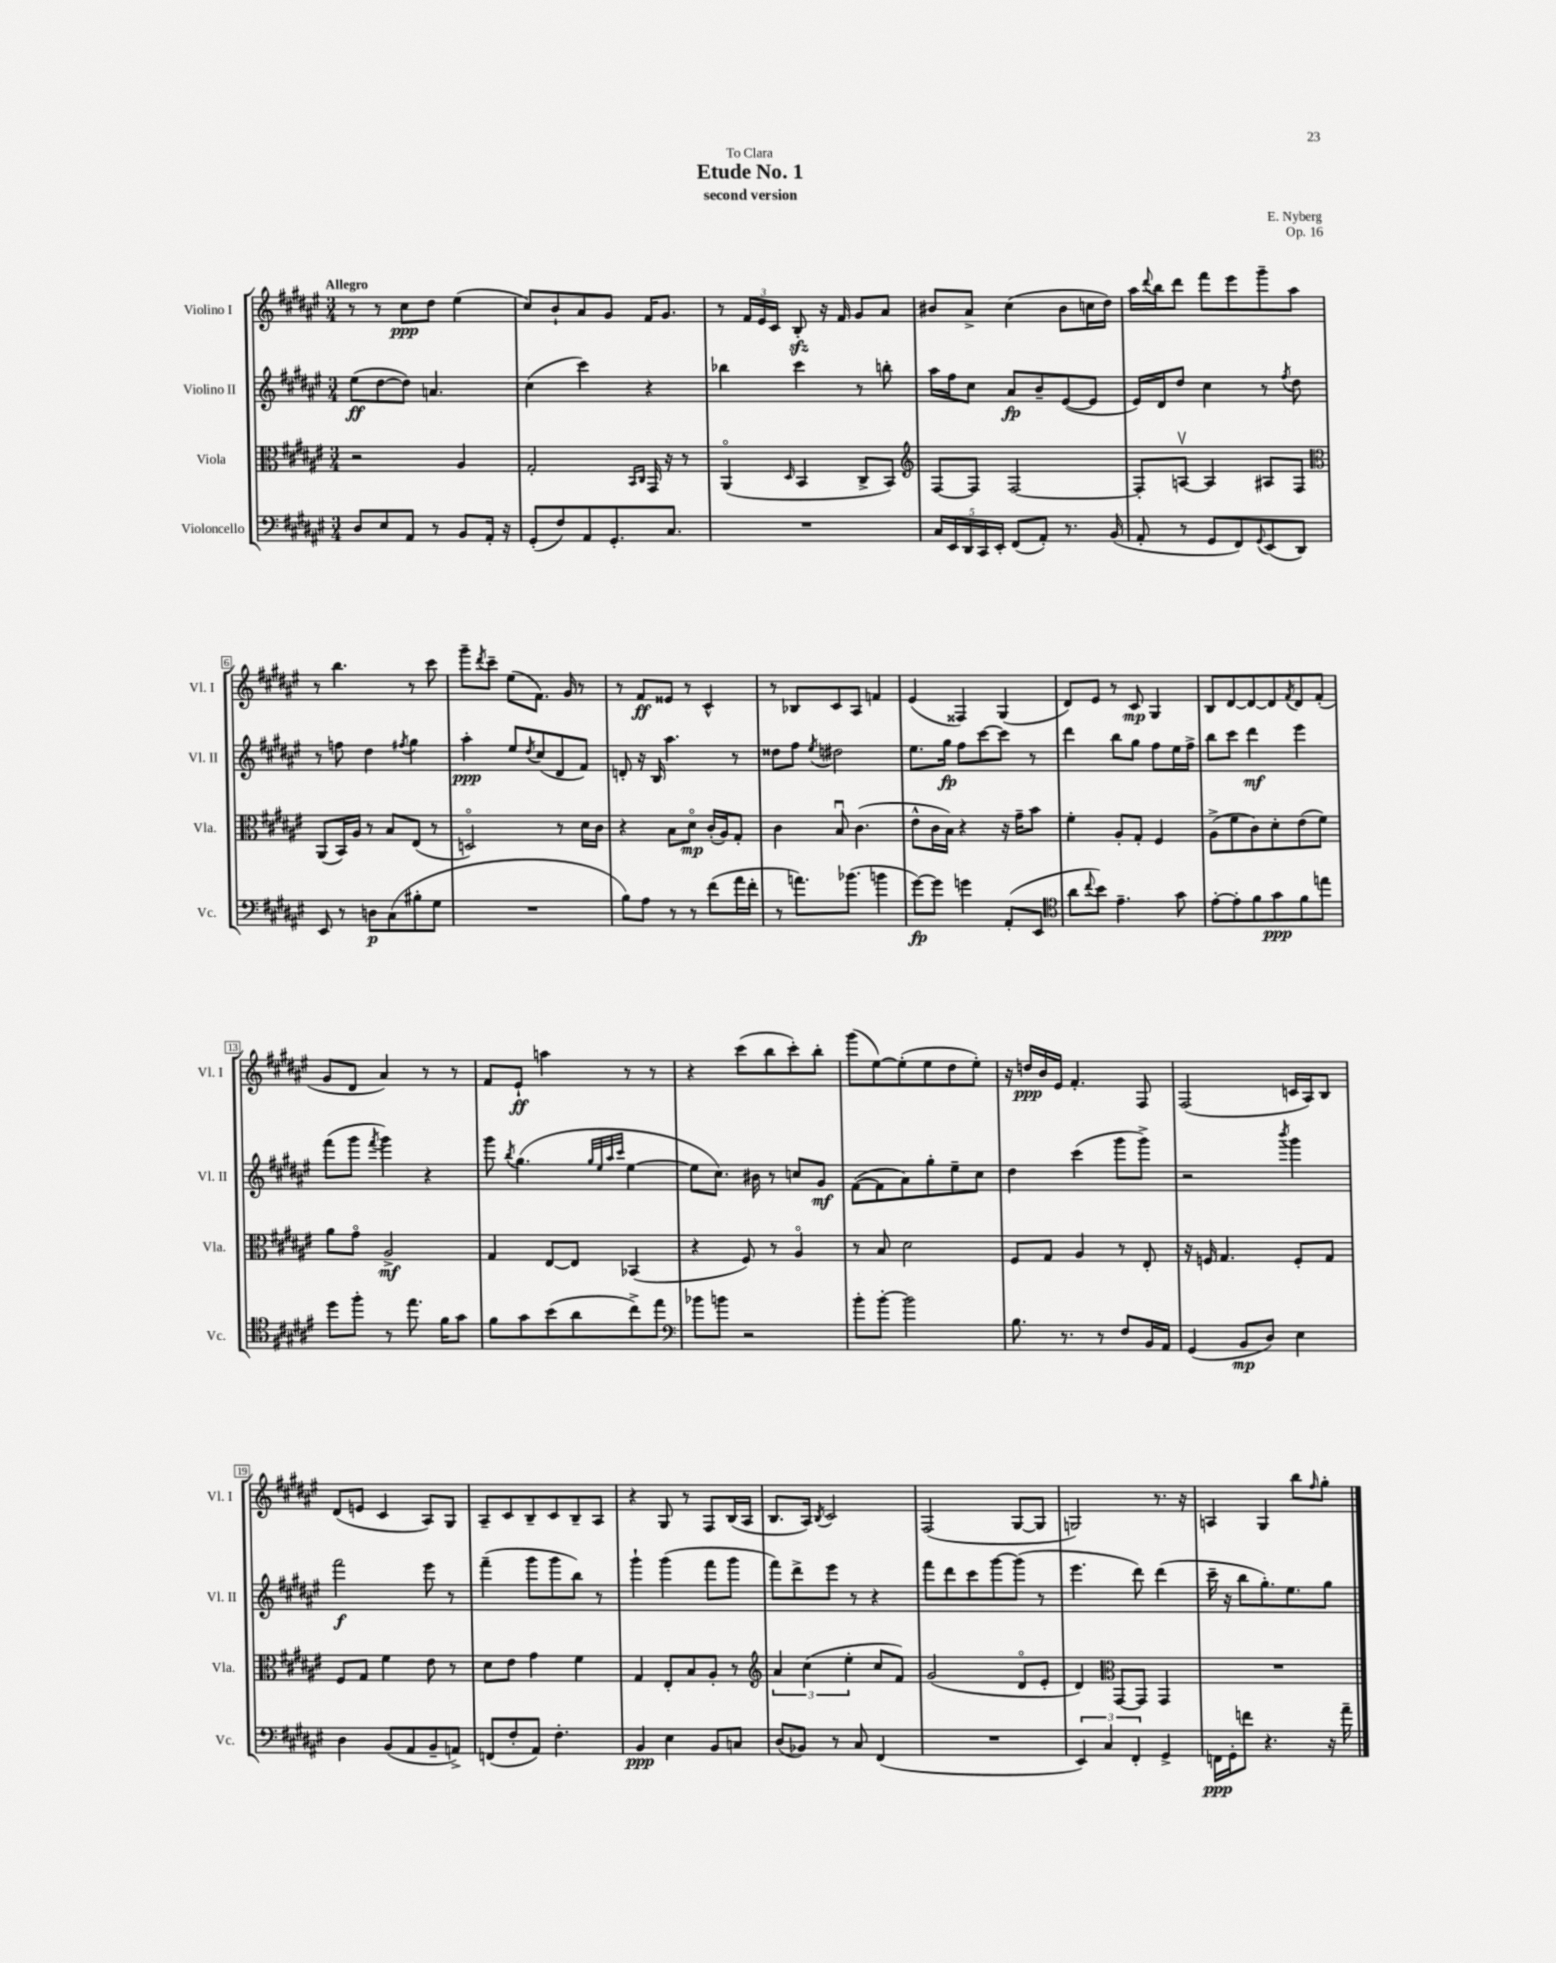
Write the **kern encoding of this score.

**kern	**kern	**kern	**kern
*staff4	*staff3	*staff2	*staff1
*clefF4	*clefC3	*clefG2	*clefG2
*k[f#c#g#d#a#e#]	*k[f#c#g#d#a#e#]	*k[f#c#g#d#a#e#]	*k[f#c#g#d#a#e#]
*M3/4	*M3/4	*M3/4	*M3/4
8D#	2r	(8ee#	8r
8E#	.	[8dd#	8r
8AA#	.	8dd#])	8cc#
8r	.	4.a	8dd#
8BB	4A#	.	(4ee#
16AA#'	.	.	.
16r	.	.	.
=	=	=	=
(8GG#'	2G#'	(4cc#	8cc#)
8F#)	.	.	8b`
8AA#	.	4ccc#)	8a#
8.GG#'	.	.	8g#
.	16qqBB	.	.
.	16qqC#	.	.
.	16GG#	4r	16f#
8.C#	16r	.	8.g#
.	8r	.	.
=	=	=	=
2.r	(4AA#o	4bb-	8r
.	.	.	24f#
.	.	.	24e#
.	.	.	24c#
.	16qqD#	.	.
.	4BB	4ccc#	8B'
.	.	.	16r
.	.	.	16f#
.	8C#^	8r	8g#
.	8BB)	8bb'	8a#
=	=	=	=
*	*clefG2	*	*
20C#	[8F#	16aa#	8b#
20EE#	.	.	.
.	.	16ff#	.
20DD#	.	.	.
.	8F#]	8cc#	8a#^
20CC#	.	.	.
20EE#'	.	.	.
(8FF#	[2F#	8a#	(4cc#
8AA#')	.	8b~	.
8.r	.	([8e#	8b#
.	.	8e#]	16cc
(16BB	.	.	16dd#)
=	=	=	=
8AA#'	8F#']	16e#)	16aa#
.	.	.	8qqddd#
.	.	16d#	16bb
8r	[8Av	8dd#	8ddd#
8GG#	4A]	4cc#	8fff#
8FF#)	.	.	8eee#
8qqGG#	.	.	.
(8EE#	8A#	8r	8ggg#~
.	.	8qff#	.
8DD#)	8F#	8dd#	8aa#
=	=	=	=
*	*clefC3	*	*
8EE#	(8AA#	8r	8r
8r	16BB)	8ff	4.bb
.	16A#	.	.
8D	8r	4dd#	.
(8C#	8B	.	.
.	.	8qff#	.
8B#'	(8E#	4gg#	8r
8G#	8r	.	8ccc#
=	=	=	=
2.r	2Do)	4aa#'	8ggg#~
.	.	.	8qddd#
.	.	.	8ccc#~
.	.	8ee#	(8ee#
.	.	8qdd#	.
.	.	(8cc#	8.f#)
.	8r	8d#	.
.	.	.	16g#
.	16d#	8f#)	8r
.	16c#	.	.
=	=	=	=
8B)	4r	8d'	8r
8A#	.	16r	8f#
.	.	16B	.
8r	8B	4.aa#	8e##
8r	8d#o	.	8r
(8f#	(16c#'	.	4c#^^
.	16A#)	.	.
16a#	8G#'	8r	.
16f#'	.	.	.
=	=	=	=
8r	4c#	8dd##	8r
8.a)	.	8ff#	8B-
.	.	8qee#	.
.	8Bu	2dd#	8c#
(8.b-	.	.	.
.	(4.c#	.	8A#
4b	.	.	4f
=	=	=	=
[8g#)	8e#^^	8.ee#	(4e#
8g#]	16c#	.	.
.	16B)	16gg#	.
4g	4r	8ff#	4F##)
.	.	[8ccc#	.
(8AA#'	16r	8ccc#]	(4G#
.	16g#~	.	.
8EE#	8b	8r	.
=	=	=	=
*clefC4	*	*	*
8a#	4f#'	4ddd#	8d#)
8qqcc#	.	.	.
8b)	.	.	8e#
4.e#~	8A#'	8bb	8r
.	8G#'	8gg#	8c#
.	4F#	8ff#	4G#
8g#	.	16ee#	.
.	.	16ff#^	.
=	=	=	=
[8e#'	(8A#^	8bb	8B
8e#']	8f#	8ccc#	[8d#
8f#	8c#)	4ddd#	8d#_
8g#	8d#'	.	8d#]
.	.	.	8qf#
8f#	(8e#	4eee#	8d#
8ee	8f#)	.	(8f#'
=	=	=	=
8dd#	8a#	(8fff#	8g#
8ff#'	8g#o	8ggg#	8d#
.	.	8qfff#	.
8r	2A#^	4ggg#)	4a#)
8.ee#	.	.	.
.	.	4r	8r
16f#	.	.	.
8g#	.	.	8r
=	=	=	=
8f#	4G#	8ggg#	8f#
.	.	8qbb	.
8g#	.	(4.gg#	8e#`
(8b	[8E#	.	4aa
8a#	8E#]	.	.
.	.	32qqgg#	.
.	.	32qqee#	.
.	.	32qqaa#	.
.	.	32qqccc#	.
8cc#^)	(4BB-	[4ee#	8r
8ee#	.	.	8r
=	=	=	=
*clefF4	*	*	*
8b-	4r	8ee#]	4r
8b	.	8.cc#)	.
2r	8F#)	.	(8ccc#
.	.	16b#	.
.	8r	8r	8bb
.	4A#o	8cc	8ccc#')
.	.	8g#	8bb'
=	=	=	=
8b'	8r	([8f#	(8ggg#
[8b'	8B	8f#]	[8ee#)
2b]	2d#	8a#)	(8ee#']
.	.	8gg#'	8ee#
.	.	8ee#~	8dd#
.	.	8cc#	8ee#')
=	=	=	=
8.B	8F#	4dd#	16r
.	.	.	16dd
.	8G#	.	16b
8.r	.	.	16e#
.	4A#	(4ccc#	4.f#'
8r	.	.	.
8F#	8r	8ggg#	.
16BB	8E#'	8ggg#^)	8F#
16AA#	.	.	.
=	=	=	=
(4GG#	16r	2r	(2F#
.	16F	.	.
.	4.G#	.	.
8BB	.	.	.
8D#)	.	.	.
.	.	8qbbb	.
4E#	8F'	4ggg#	16c
.	.	.	16A#)
.	8G#	.	8B
=	=	=	=
4D#	8F#	2fff#	(8d#
.	8G#	.	8e
(8BB	4f#	.	4c#
8AA#	.	.	.
8BB~	8e#	8eee#	8A#)
8AA^)	8r	8r	8G#
=	=	=	=
(8FF	8d#	(4fff#~	8A#~
8F#'	8e#	.	8c#
8AA#)	4g#	8ggg#	8B~
4.F#'	.	8ggg#	8c#
.	4f#	8bb)	8B~
.	.	8r	8A#
=	=	=	=
4BB	4G#	4ggg#`	4r
4E#	8E#'	(4ggg#	8G#
.	8B	.	8r
8BB	8A#'	8fff#	8F#
8C	8r	8ggg#	(16B
.	.	.	16A#
=	=	=	=
*	*clefG2	*	*
(8D#	6a#	8fff#)	8.B
8BB-)	.	8ddd#^	.
.	(6cc#	.	.
.	.	.	16A#)
.	.	.	8qB
8r	.	8eee#	2c#
.	6ee#'	.	.
8C#	.	8r	.
(4FF#	8cc#	4r	.
.	8f#)	.	.
=	=	=	=
2.r	(2g#	8fff#	(2F#
.	.	8ddd#	.
.	.	8ccc#	.
.	.	[8ggg#	.
.	8d#o	(8ggg#]	[8G#
.	8e#'	8r	8G#]
=	=	=	=
6EE#)	4d#)	4.eee#	2G)
6C#	.	.	.
*	*clefC3	*	*
.	[8GG#	.	.
6FF#'	.	.	.
.	8GG#]	8ddd#)	.
4GG#^	4GG#	(4ddd#	8.r
.	.	.	16r
=	=	=	=
16FF	2.r	16ccc#~	4A
16GG#'	.	16r	.
8f	.	8bb	.
4.r	.	8.gg#')	4G#
.	.	8.ee#	.
.	.	.	8bb
.	.	.	16qqff#
16r	.	8gg#	8gg#'
16a#~	.	.	.
==	==	==	==
*-	*-	*-	*-
